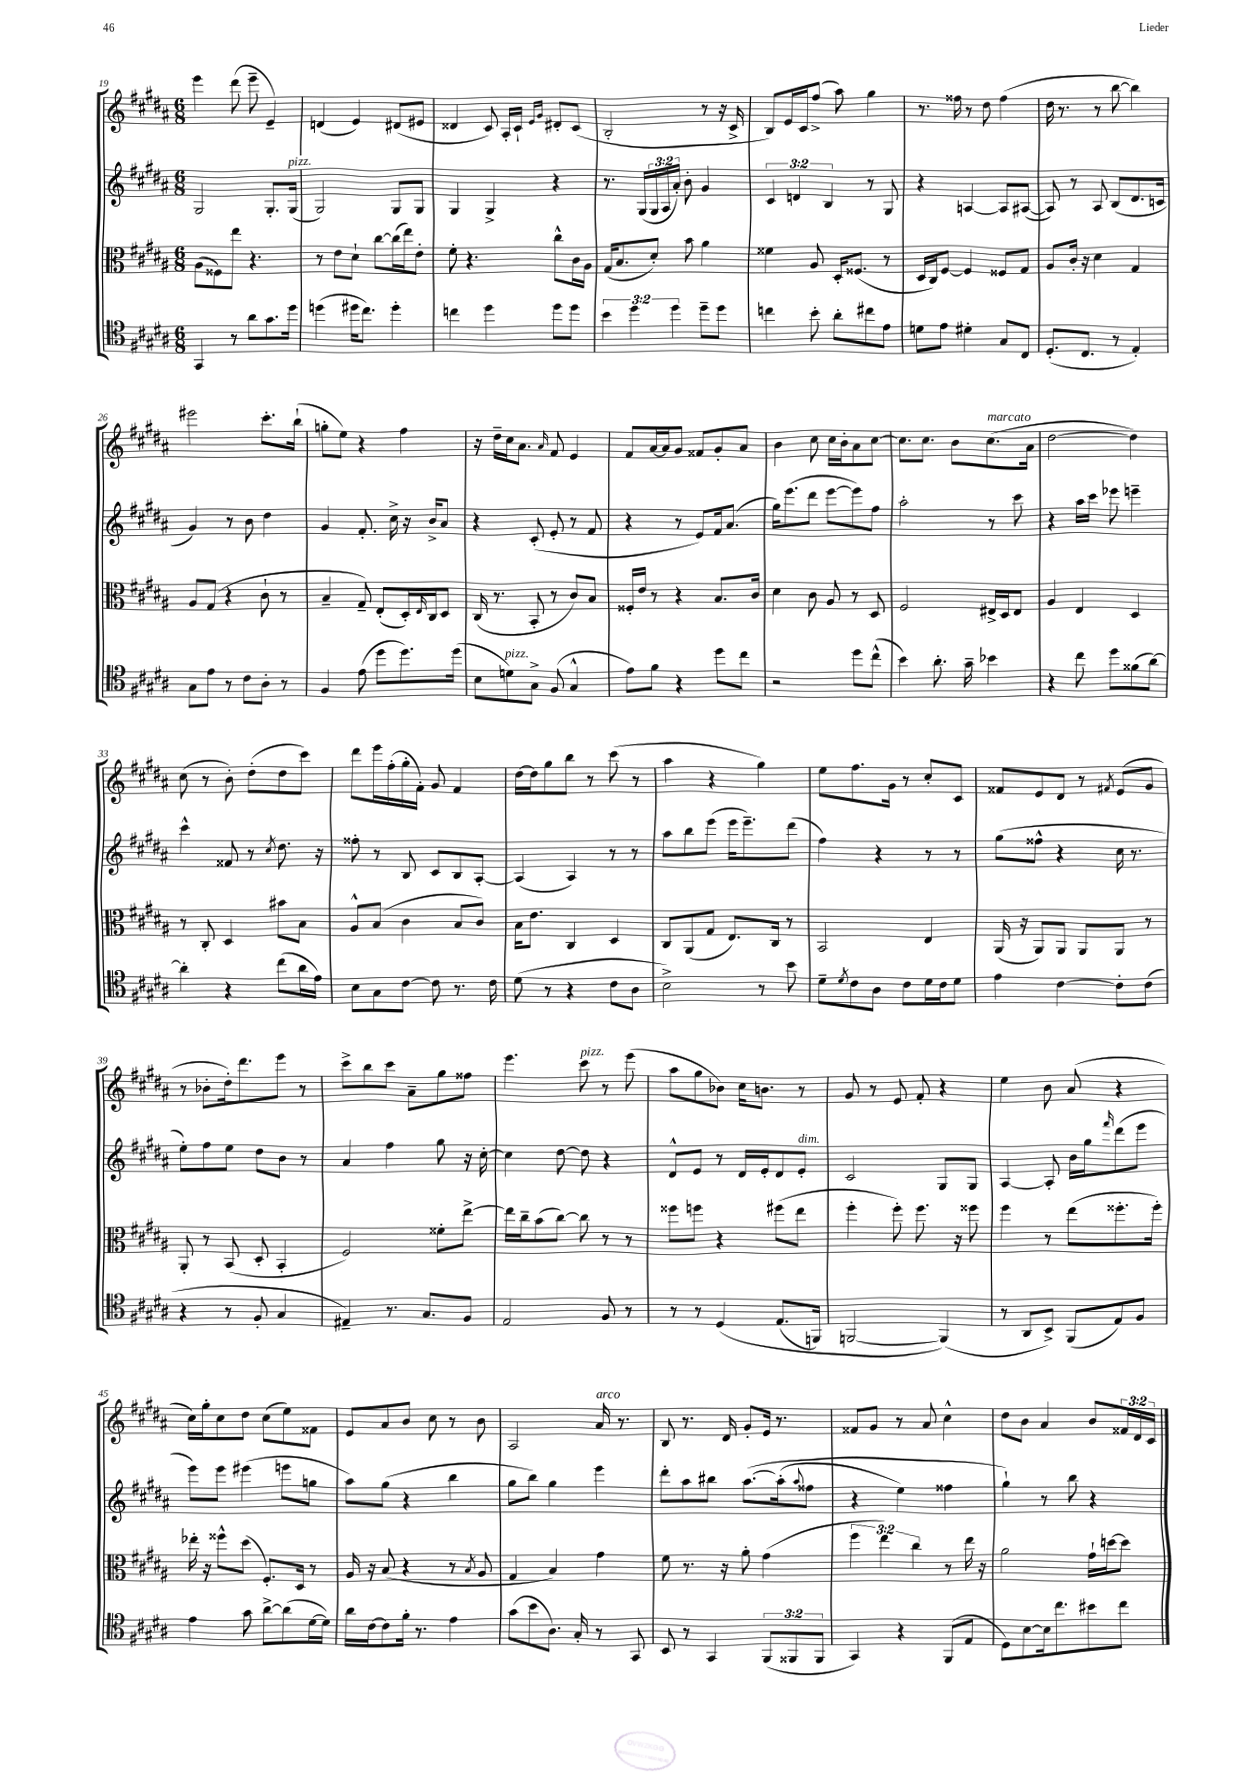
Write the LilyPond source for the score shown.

<<
\new StaffGroup <<
\new Staff = "s0" {
    \clef treble \key b \major \numericTimeSignature \time 6/8 \override Staff.TupletNumber.text = #tuplet-number::calc-fraction-text
    e'''4 dis'''8( e'''8-- e'4--) |
    d'4( e'4) dis'8( eis'8 |
    disis'4 cis'8) ais16-. cis'16-! \grace { e'16 gis'16 } dis'8-. cis'8( |
    b2-. r8 r16 cis'16-> |
    b8) e'16 cis'16 fis''8->( ais''8) gis''4 |
    r8. fisis''16 r8 dis''8 fisis''4( |
    dis''16 r8. r8 b''8~ b''4) |
    eis'''2 cis'''8.-. b''16-!( |
    g''8-. e''8) r4 fis''4 |
    r16 dis''16-- cis''16 ais'8. \grace { ais'16 } fis'8 e'4 |
    fis'8 ais'16~ ais'16 gis'8 fisis'8 gis'8-. ais'8 |
    b'4 cis''8 cis''16 b'16-. ais'8 cis''8~ |
    cis''8. cis''8. b'8 cis''8.^\markup { \italic "marcato" }( ais'16 |
    dis''2~ dis''4) |
    cis''8( r8 b'8-.) dis''8-.( dis''8 cis'''8) |
    dis'''8 e'''16 fis''16-.( gis''16-. fis'16-.) gis'8 fis'4 |
    dis''16~ dis''16 gis''8 b''8 r8 cis'''8( r8 |
    ais''4 r4 gis''4) |
    e''8 fis''8. gis'16 r8 cis''8-. cis'8 |
    fisis'8 e'8 dis'8 r8 \acciaccatura { fis'8 } e'8( gis'8 |
    r8 bes'8-. dis''16-.) dis'''8. e'''8 r8 |
    cis'''8-> b''8 cis'''8 ais'8-- gis''8 fisis''8 |
    e'''4. cis'''8^\markup { \italic "pizz." } r8 e'''8( |
    ais''8 gis''8 bes'8) cis''16 b'8. r8 |
    gis'8 r8 e'8 fis'8-. r4 |
    e''4 b'8 ais'8( r4 |
    cis''16) gis''16-. cis''8 dis''8 cis''8( e''8) fisis'8 |
    e'8 ais'8 b'8 cis''8 r8 b'8 |
    ais2 ais'16^\markup { \italic "arco" } r8. |
    b8 r8. dis'16 gis'8-. e'16 r8. |
    fisis'8 gis'8 r8 ais'8 cis''4-^ |
    dis''8 b'8 ais'4 b'8 \tuplet 3/2 { fisis'16 dis'16 cis'16 } \bar "|." |
}
\new Staff = "s1" {
    \clef treble \key b \major \numericTimeSignature \time 6/8 \override Staff.TupletNumber.text = #tuplet-number::calc-fraction-text
    gis2 gis8.-. gis16^\markup { \italic "pizz." }( |
    gis2) gis8 gis8 |
    gis4 gis4-> r4 |
    r8. gis16( \tuplet 3/2 { gis16 ais16 ais'16-.) } b'8-. gis'4 |
    \tuplet 3/2 { cis'4 d'4 b4 } r8 gis8 |
    r4 a4~ a8 ais8~( |
    ais8) r8 ais8 b8( dis'8. c'16 |
    gis'4) r8 b'8 dis''4 |
    gis'4 fis'8.-. cis''16-> r16 b'16-> ais'8 |
    r4 cis'8-.( e'8-. r8 fis'8 |
    r4 r8 e'8) fis'16 ais'8.( |
    gis''16) e'''8.( dis'''8 e'''8~ e'''8) fis''8 |
    ais''2-. r8 cis'''8 |
    r4 ais''16 cis'''16 ees'''8 e'''4-- |
    cis'''4-^ fisis'8 r8 \acciaccatura { cis''8 } dis''8. r16 |
    fisis''8-. r8 b8 cis'8 b8 ais8~-. |
    ais4( ais4) r8 r8 |
    ais''8 b''8 e'''8( e'''16 e'''8.--) dis'''8( |
    fis''4) r4 r8 r8 |
    gis''8( fisis''8-^ r4 cis''16 r8. |
    e''8-.) fis''8 e''8 dis''8 b'8 r8 |
    ais'4 fis''4 gis''8 r16 cis''16~-. |
    cis''4 dis''8~ dis''8 r4 |
    dis'8-^ e'8 r8 dis'16 e'16-. dis'8 e'8-.^\markup { \italic "dim." } |
    cis'2 gis8 gis8 |
    ais4~ ais8-. b'16 gis''16 \grace { fis'''16 } dis'''8( e'''8 |
    e'''8) e'''8 eis'''4( e'''8 g''8 |
    ais''8) gis''8( r4 b''4 |
    gis''8 b''8) gis''4 e'''4 |
    dis'''8-. ais''8 bis''8 ais''8.~\( ais''16-.( \appoggiatura { ais''8 } fisis''8 |
    r4 e''4) fisis''4 |
    gis''4-!\) r8 b''8 r4 \bar "|." |
}
\new Staff = "s2" {
    \clef alto \key b \major \numericTimeSignature \time 6/8 \override Staff.TupletNumber.text = #tuplet-number::calc-fraction-text
    ais8( fisis8) e''8 r4. |
    r8 e'8 dis'8-! cis''8~ cis''16( e''16) e'8-. |
    fis'8-. r4. cis''8-^ cis'16 ais16 |
    gis16( b8. dis'8-.) b'8 ais'4 |
    fisis'4 ais8 dis16-. fisis8.( r8 |
    dis16 cis16) fis8~ fis4 fisis8 gis8 |
    ais8 cis'16-. r16 dis'4 gis4 |
    ais8 gis8( r4 cis'8-! r8 |
    b4-- gis8--) e8-.( dis16-.) \grace { e16 } cis16 dis8 |
    cis16( r8. b,8-. r8 cis'8) b8 |
    fisis16-. e'16 r8 r4 b8. cis'16 |
    dis'4 cis'8 ais8 r8 dis8 |
    fis2 eis16-> dis16 eis8 |
    ais4 e4 dis4 |
    r8 cis8-. dis4 bis'8 b8 |
    ais8-^ b8( cis'4 b8 cis'8) |
    b16 e'8. cis4 dis4 |
    cis8 ais,8( gis8 e8.) cis16 r8 |
    b,2 e4 |
    ais,16( r16 ais,8) ais,8 ais,8 ais,8 r8 |
    ais,8-. r8 b,8( dis8-. b,4-. |
    fis2) fisis'8-. e''8~-> |
    e''16 cis''16-- b'8( cis''8~) cis''8 r8 r8 |
    fisis''8 f''8 r4 fis''8( e''8 |
    fis''4-. fis''8-.) fis''8. r16 fisis''8 |
    fis''4 r8 e''8( fisis''8.-. fisis''16-.) |
    ees''16-. r16 fisis''8-^ dis''8( fis8.-.) dis16 r8 |
    ais16 r16 b8( r4 r8 \acciaccatura { b8 } ais8 |
    gis4 b4) gis'4 |
    fis'8 r8. r16 ais'8-. gis'4( |
    \tuplet 3/2 { fis''4 e''4) cis''4 } r8 e''16 r16 |
    ais'2 gis'16-! d''16~ d''8 \bar "|." |
}
\new Staff = "s3" {
    \clef tenor \key b \major \numericTimeSignature \time 6/8 \override Staff.TupletNumber.text = #tuplet-number::calc-fraction-text
    gis,4 r8 ais'8 gis'8. dis''16 |
    d''4( dis''16 cis''8.) dis''4-. |
    c''4 dis''4 dis''8 dis''8 |
    \tuplet 3/2 { b'4 dis''4 dis''4 } dis''8-- dis''8 |
    c''4 b'8-. ais'8-. cis''8 e'8 |
    d'8 e'8 dis'4-. gis8 cis8 |
    dis8.-.( cis8. r8 e4-.) |
    gis8 e'8 r8 cis'8 ais8-. r8 |
    fis4 e'8( dis''8 dis''8.) dis''16( |
    b8 d'8^\markup { \italic "pizz." }) gis8-> fis8( gis4-^ |
    e'8) fis'8 r4 dis''8 cis''8 |
    r2 dis''8 cis''8-^( |
    b'4) ais'8.-. gis'16-- bes'4 |
    r4 cis''8 dis''8 fisis'8( ais'8~) |
    ais'4-. r4 cis''8( ais'16 e'16) |
    b8 gis8 cis'8~ cis'8 r8. cis'16 |
    dis'8( r8 r4 cis'8 ais8 |
    b2->) r8 b'8 |
    dis'8-- \acciaccatura { dis'8 } cis'8 ais8 cis'8 dis'16 cis'16 dis'8 |
    e'4 cis'4~ cis'8-. cis'8( |
    r4 r8 fis8-. gis4 |
    eis4--) r8. gis8. fis8 |
    e2 fis8 r8 |
    r8 r8 dis4\( e8.( f,16) |
    f,2~ f,4(\) |
    r8 ais,8 b,8->) fis,8( e8) fis8 |
    e'4 gis'8 ais'8~-> ais'8( dis'16~ dis'16) |
    ais'16 cis'16~ cis'8 fis'16-. r8. e'4 |
    gis'8( b'8 ais8.) gis16-. r8 gis,8 |
    b,8 r8 gis,4 \tuplet 3/2 { fis,8( fisis,8 fisis,8 } |
    gis,4) r4 fis,8( e8 |
    dis8) b8~ b16 cis''8. bis'8 cis''8 \bar "|." |
}
>>
>>
\layout { \context { \Score currentBarNumber = #19 } }
